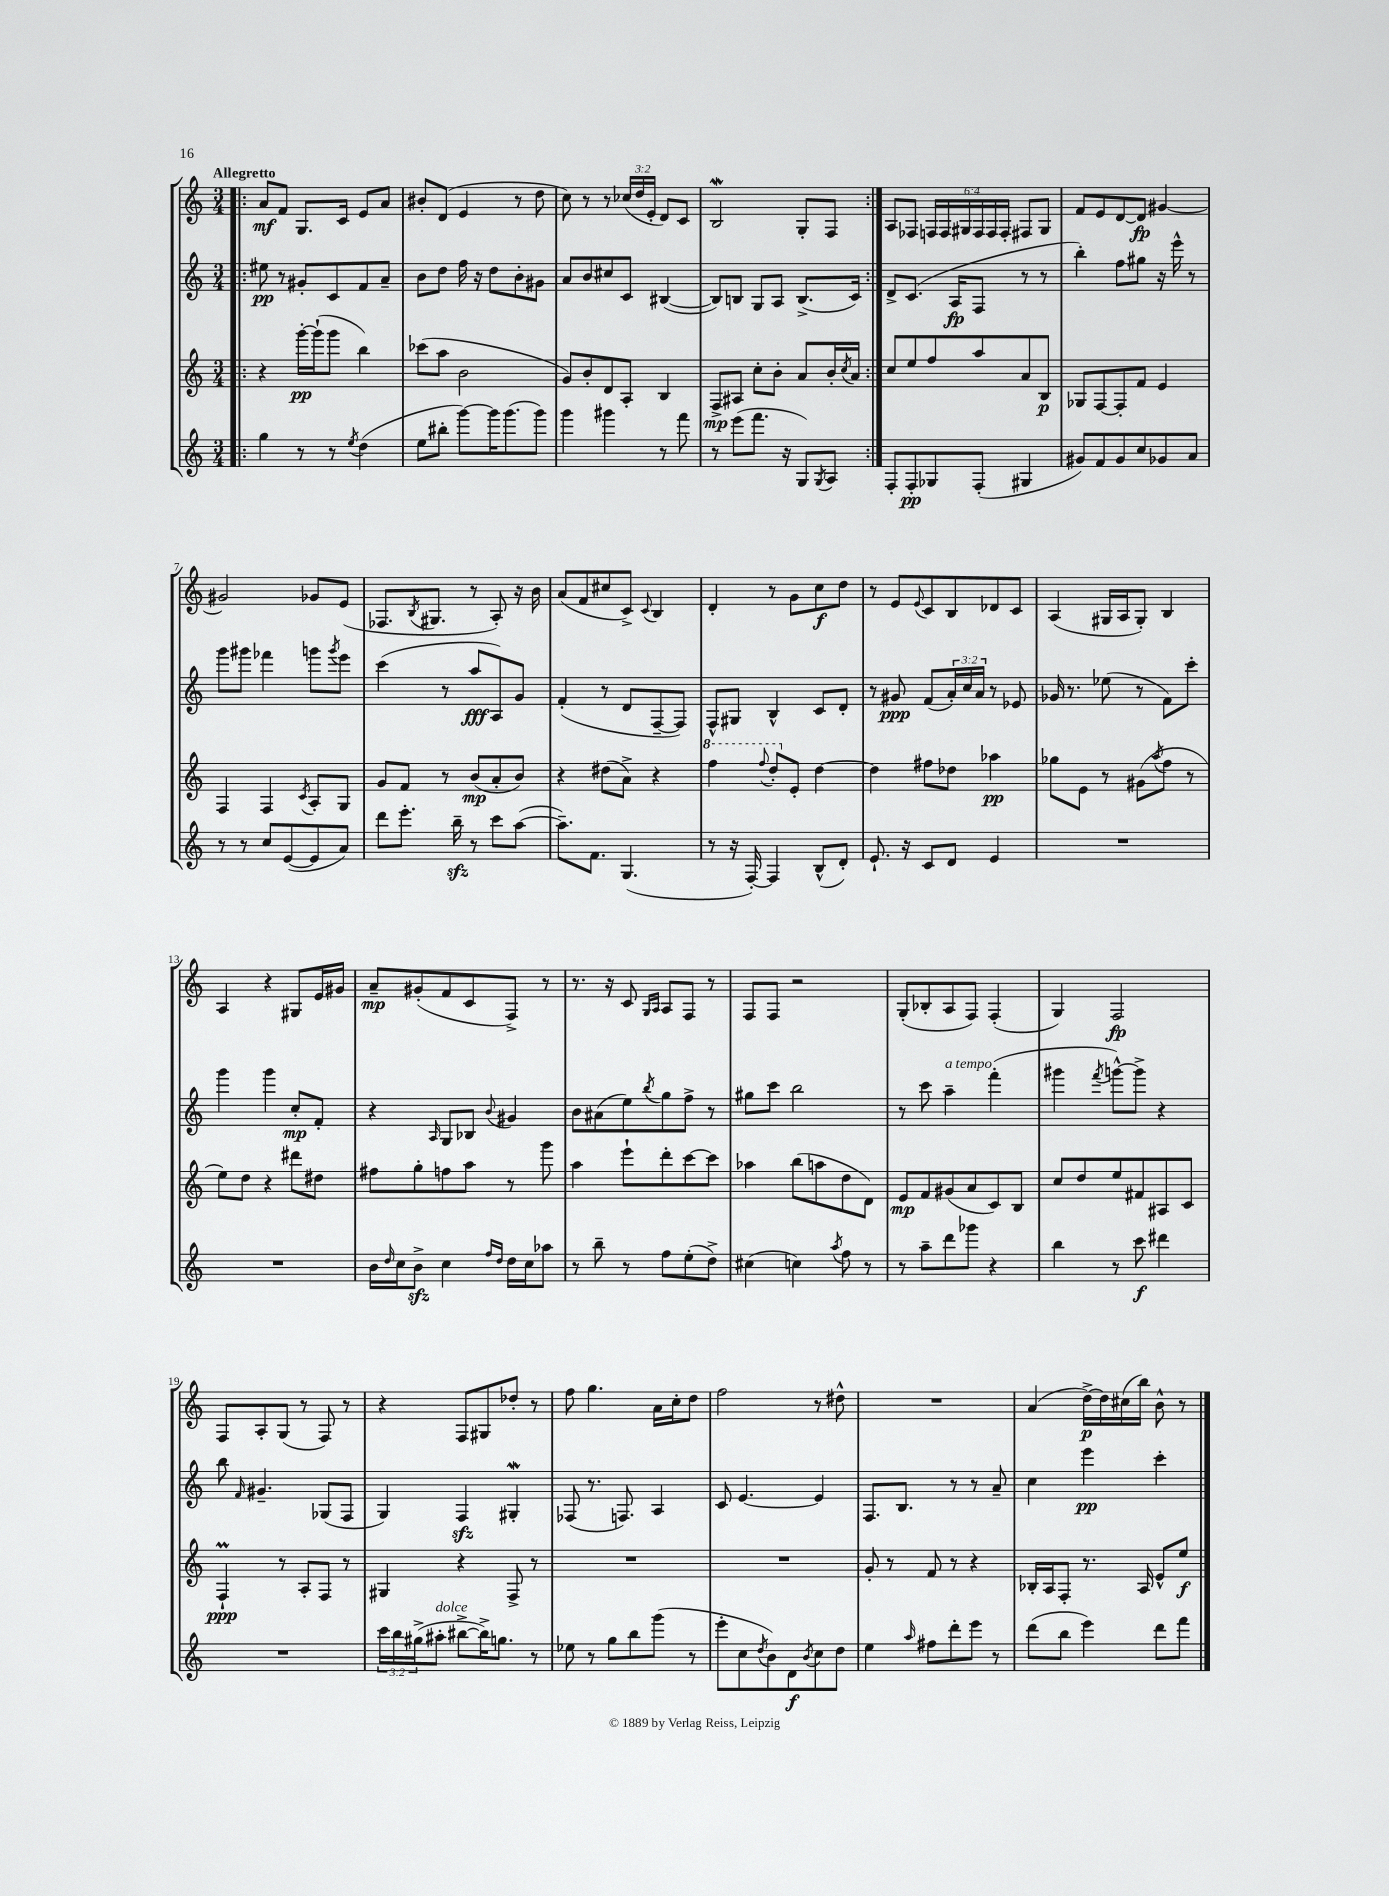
<<
\new StaffGroup <<
\new Staff = "s0" {
    \clef treble \key c \major \numericTimeSignature \time 3/4 \override Staff.TupletNumber.text = #tuplet-number::calc-fraction-text \tempo "Allegretto"
    \repeat volta 2 { \bar ".|:" a'8\mf f'8 g8. c'16 e'8 a'8 |
    bis'8-. d'8( e'4 r8 d''8 |
    c''8) r8 r8 \tuplet 3/2 { ces''16( d''16 e'16-. } d'8) c'8 |
    b2\mordent g8-. f8 | }
    a8 fes8 \tuplet 6/4 { f16 f16 gis16 f16 f16 f16-. } fis8 gis8 |
    f'8 e'8 d'8~ d'8\fp gis'4~ |
    gis'2 ges'8 e'8( |
    fes8. \acciaccatura { b8 } gis8. r8 a8-.) r16 b'16 |
    a'8( f'8 cis''8 c'8->) \appoggiatura { c'8 } b4 |
    d'4-. r8 g'8 c''8\f d''8 |
    r8 e'8 \appoggiatura { e'8 } c'8 b8 des'8 c'8 |
    a4( gis16 a16 gis8-.) b4 |
    a4 r4 gis8 e'16 gis'16 |
    a'8--\mp gis'8-.( f'8 c'8 f8->) r8 |
    r8. r16 c'8 \grace { g16 a16 } a8 f8 r8 |
    f8 f8 r2 |
    g8-.( bes8-. a8 f8) f4-.( |
    g4) f2\fp |
    f8 a8-. g8( r8 f8) r8 |
    r4 f8 gis8 des''8-. r8 |
    f''8 g''4. a'16 c''16-. d''8 |
    f''2 r8 dis''8-^ |
    R2. |
    a'4( d''16~->\p) d''16 cis''16( b''16) b'8-^ r8 \bar "|." |
}
\new Staff = "s1" {
    \clef treble \key c \major \numericTimeSignature \time 3/4 \override Staff.TupletNumber.text = #tuplet-number::calc-fraction-text
    \repeat volta 2 { \bar ".|:" eis''8\pp r8 gis'8-. c'8 f'8 a'8-- |
    b'8 d''8 f''16 r16 d''8 b'8-. gis'8 |
    a'8 b'8 cis''8 c'8 bis4~( |
    bis8) b8 g8 a8 b8.->( c'16) | }
    d'8-> c'8.( a16\fp f8 r8 r8 |
    b''4-.) f''8 gis''8 r16 e'''16-^ r8 |
    g'''8 gis'''8 fes'''4 g'''8 \acciaccatura { g'''8 } e'''8 |
    c'''4( r8 a''8\fff a8) g'8 |
    f'4-.( r8 d'8 f8~-- f8) |
    f8-^ gis8 b4-^ c'8 d'8-. |
    r8 gis'8\ppp f'8( \tuplet 3/2 { a'16-.) c''16 a'16 } r8 ees'8 |
    ges'16 r8. ees''8( r8 f'8) c'''8-. |
    g'''4 g'''4 c''8-.\mp f'8-. |
    r4 \grace { a16 } g8 bes8 \appoggiatura { b'8 } gis'4 |
    b'8 ais'8( e''8) \acciaccatura { b''8 } g''8 f''8-> r8 |
    gis''8 c'''8 b''2 |
    r8 c'''8 a''4--^\markup { \italic "a tempo" } f'''4-.( |
    gis'''4 \acciaccatura { f'''8 } g'''8~-^) g'''8-> r4 |
    b''8 \grace { f'16 } gis'4.-- ges8( f8 |
    g4) f4\sfz gis4-.\mordent |
    fes8( r8. f8.) a4 |
    c'8 e'4.~ e'4 |
    f8. b8. r8 r8 a'8-- |
    c''4 e'''4\pp c'''4-. \bar "|." |
}
\new Staff = "s2" {
    \clef treble \key c \major \numericTimeSignature \time 3/4
    \repeat volta 2 { \bar ".|:" r4 g'''16~-.\pp g'''16-!( g'''8 b''4) |
    ces'''8( a''8 b'2 |
    g'8) b'8-. d'8 a8-. b4 |
    f8->\mp ais8 c''8-. b'8-. a'8 b'16-. \acciaccatura { c''8 } a'16 | }
    c''8 e''8 f''8 a''8 a'8 b8\p |
    ges8 f8~ f8-. f'8 e'4 |
    f4 f4 \acciaccatura { c'8 } a8-. g8 |
    g'8 f'8 r8 b'8\mp( a'8-. b'8) |
    r4 dis''8( a'8->) r4 |
    \ottava #1 f'''4 \appoggiatura { f'''8 } d'''8-. \ottava #0 e'8-. d''4~ |
    d''4 fis''8 des''8 aes''4\pp |
    ges''8 e'8 r8 gis'8( \acciaccatura { a''8 } f''8 r8 |
    e''8) d''8 r4 dis'''8 dis''8 |
    fis''8 g''8-. f''8 a''8 r8 g'''8 |
    a''4 e'''8-! d'''8-. c'''8~ c'''8 |
    aes''4 b''8( a''8 d''8 d'8) |
    e'8\mp f'8 gis'8( a'8 c'8) b8 |
    c''8 d''8 e''8 fis'8 ais8 c'8 |
    f4-!\prall\ppp r8 a8-. f8 r8 |
    gis4 r4 f8-> r8 |
    R2. |
    R2. |
    g'8-. r8 f'8 r8 r4 |
    bes16-. a16 f8-. r8. a16 e'8-^ e''8\f \bar "|." |
}
\new Staff = "s3" {
    \clef treble \key c \major \numericTimeSignature \time 3/4 \override Staff.TupletNumber.text = #tuplet-number::calc-fraction-text
    \repeat volta 2 { \bar ".|:" g''4 r8 r8 \acciaccatura { e''8 } d''4( |
    e''8 bis''8-. g'''8~) g'''16 g'''8.( g'''8) |
    g'''4 gis'''4 r8 f'''8 |
    r8 e'''8( f'''8. r16 g8) \acciaccatura { g8 } a8 | }
    f8-. f8-.\pp ges8 f8-.( gis4 |
    gis'8) f'8 gis'8 c''8 ges'8 a'8 |
    r8 r8 c''8 e'8~( e'8 a'8) |
    d'''8 e'''8.-. b''16--\sfz r8 c'''8 a''8~( |
    a''8.--) f'8. g4.( |
    r8 r16 f16~-.) f4 b8-^( d'8-.) |
    e'8.-! r16 c'8 d'8 e'4 |
    R2. |
    R2. |
    b'16 \grace { d''16 } c''16 b'8->\sfz c''4 \grace { f''16 d''16 } d''16 c''16 aes''8 |
    r8 b''8-- r8 f''8 e''8-.( d''8->) |
    cis''4( c''4) \acciaccatura { a''8 } f''8 r8 |
    r8 a''8-- d'''8 ges'''8 r4 |
    b''4 r8 c'''8\f dis'''4 |
    R2. |
    \tuplet 3/2 { c'''16 b''16 gis''16->( } ais''8-.^\markup { \italic "dolce" } bis''8~-> bis''16->) g''8. r8 |
    ees''8 r8 g''8 b''8 g'''8( r8 |
    e'''8-. c''8 \acciaccatura { d''8 } b'8) d'8\f \acciaccatura { b'8 } c''8 d''8 |
    e''4 \grace { a''16 } fis''8 d'''8-. e'''8 r8 |
    d'''8( b''8 e'''4) d'''8 f'''8 \bar "|." |
}
>>
>>
